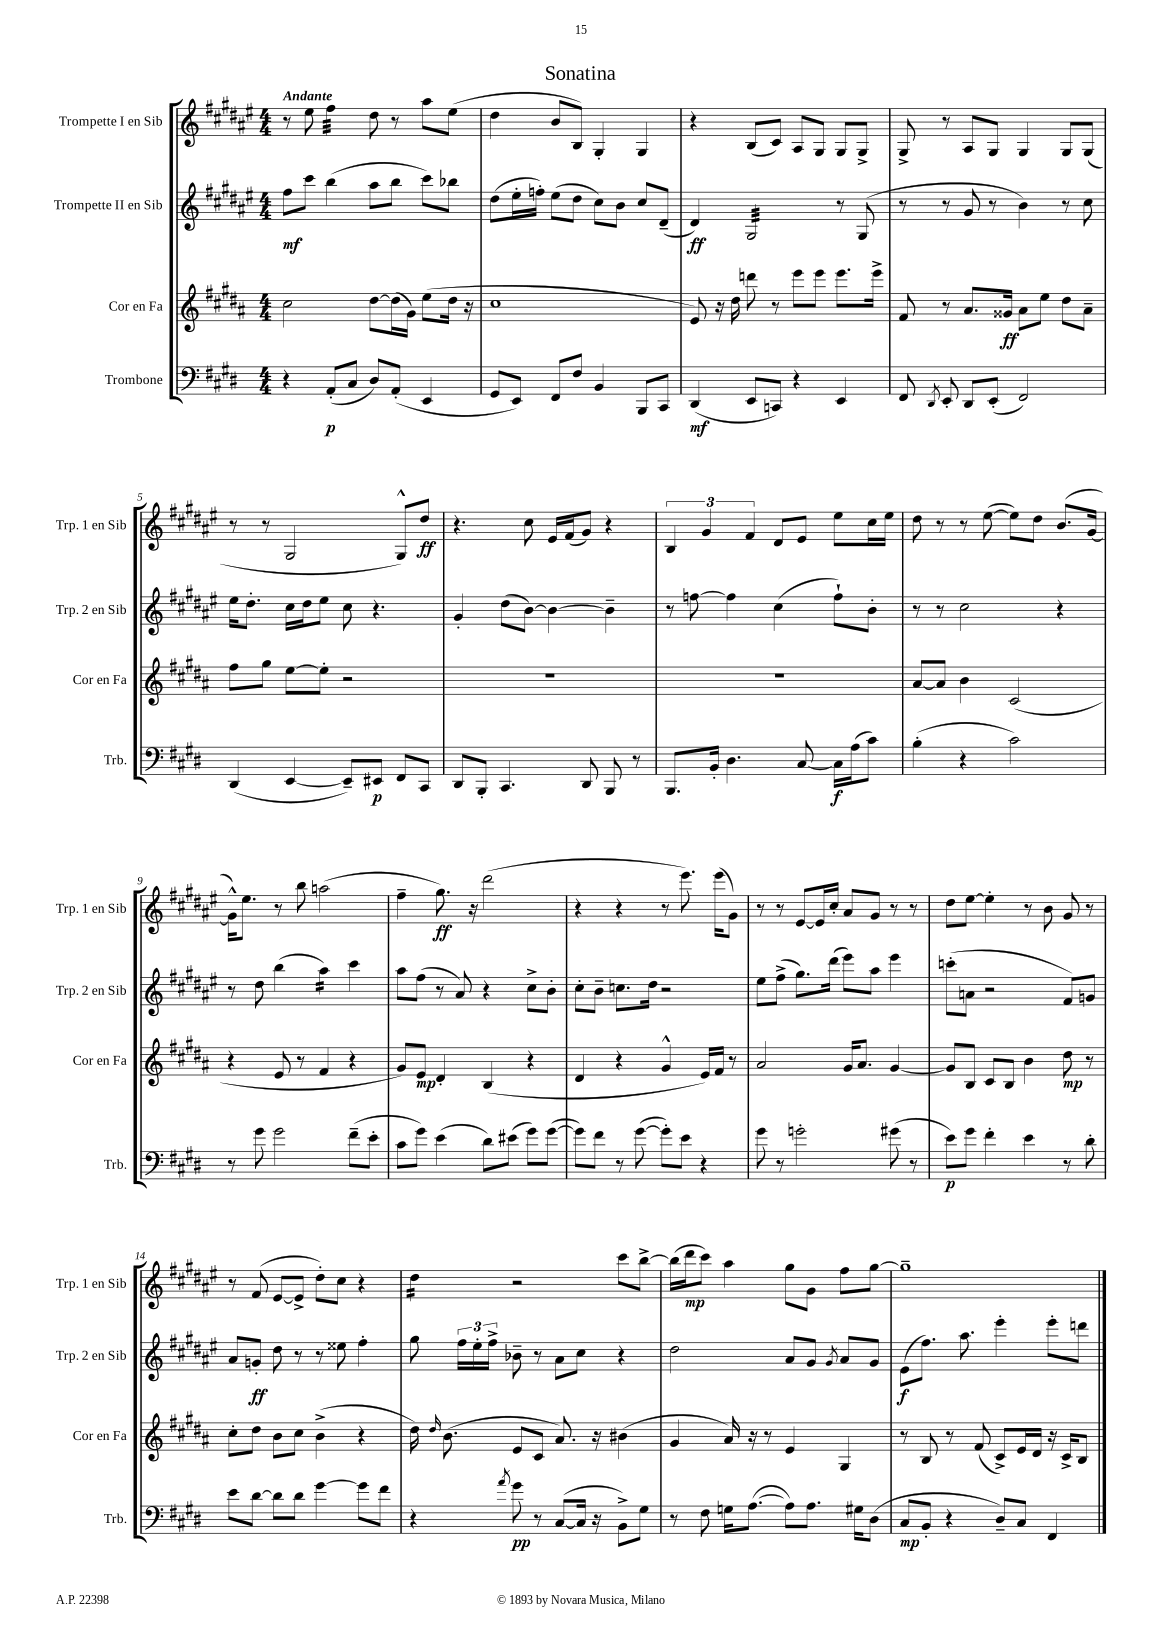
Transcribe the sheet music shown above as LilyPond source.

\header { title = "Sonatina" }
<<
\new StaffGroup <<
\new Staff = "s0" \with { instrumentName = "Trompette I en Sib" shortInstrumentName = "Trp. 1 en Sib" } {
    \clef treble \key fis \major \numericTimeSignature \time 4/4 \tempo "Andante"
    \autoBeamOff r8 eis''8 fis''4:32 dis''8 r8 ais''8[ eis''8]( |
    dis''4 b'8[ b8]) gis4-. gis4 |
    r4 b8[( cis'8]) ais8[ gis8] gis8[ gis8]-> |
    gis8-> r8 ais8[ gis8] gis4 gis8[ gis8]( |
    r8 r8 gis2 gis8[-^) dis''8]\ff |
    r4. cis''8 eis'16[ fis'16( gis'8]) r4 |
    \tuplet 3/2 { b4 gis'4 fis'4 } dis'8[ eis'8] eis''8[ cis''16 eis''16] |
    dis''8 r8 r8 eis''8~( eis''8[) dis''8] b'8.[( gis'16]~ |
    gis'16[-^) eis''8.] r8 b''8 a''2( |
    fis''4-- gis''8.\ff) r16 dis'''2( |
    r4 r4 r8 eis'''8.) eis'''16[( gis'8]) |
    r8 r8 eis'8[~ eis'16 cis''16]-. ais'8[ gis'8] r8 r8 |
    dis''8[ eis''8]~ eis''4-. r8 b'8 gis'8 r8 |
    r8 fis'8( eis'8[~ eis'8]-> dis''8[-.) cis''8] r4 |
    dis''4:16 r2 cis'''8[ b''8]~-> |
    b''16[( dis'''16\mp cis'''8]) ais''4 gis''8[ gis'8] fis''8[ gis''8]~ |
    gis''1-- \bar "|." |
}
\new Staff = "s1" \with { instrumentName = "Trompette II en Sib" shortInstrumentName = "Trp. 2 en Sib" } {
    \clef treble \key fis \major \numericTimeSignature \time 4/4
    \autoBeamOff fis''8[\mf cis'''8] b''4( ais''8[ b''8] cis'''8[) bes''8] |
    dis''8[( eis''16-. f''16]-.) eis''8[( dis''8] cis''8[) b'8] cis''8[ dis'8]--( |
    dis'4\ff) gis2:32 r8 gis8( |
    r8 r8 gis'8 r8 b'4) r8 cis''8 |
    eis''16[ dis''8.]-. cis''16[ dis''16 eis''8] cis''8 r4. |
    gis'4-. dis''8[( b'8]~) b'4~ b'4-- |
    r8 f''8~ f''4 cis''4( f''8[-!) b'8]-. |
    r8 r8 cis''2 r4 |
    r8 dis''8 b''4( ais''4:16) cis'''4 |
    ais''8[ fis''8]( r8 ais'8) r4 cis''8[-> b'8]-. |
    cis''8[-. b'8]-- c''8.[ dis''16] r2 |
    eis''8[ fis''8]->( gis''8.[) dis'''16]( eis'''8[) ais''8] eis'''4 |
    c'''8[-.( a'8] r2 fis'8[) g'8] |
    ais'8[ g'8]-.\ff dis''8 r8 r8 eisis''8 fis''4-. |
    gis''8 \tuplet 3/2 { fis''16[ eis''16-. fis''16]-> } bes'8-- r8 ais'8[ cis''8] r4 |
    dis''2 ais'8[ gis'8] \acciaccatura { gis'8 } ais'8[ gis'8] |
    eis'8[\f( fis''8.]) ais''8. eis'''4-. eis'''8[-. d'''8] \bar "|." |
}
\new Staff = "s2" \with { instrumentName = "Cor en Fa" shortInstrumentName = "Cor en Fa" } {
    \clef treble \key b \major \numericTimeSignature \time 4/4
    \autoBeamOff cis''2 dis''8[~ dis''16( gis'16]) e''8[( dis''16] r16 |
    cis''1 |
    e'8) r16 dis''16 d'''8 r8 e'''8[ e'''8] e'''8.[ e'''16]-> |
    fis'8 r8 ais'8.[ gisis'16]\ff ais'8[ e''8] dis''8[ ais'8]-- |
    fis''8[ gis''8] e''8[~ e''8]-. r2 |
    R1 |
    R1 |
    ais'8[~ ais'8] b'4 cis'2( |
    r4 e'8 r8 fis'4 r4 |
    gis'8[) e'8]\mp dis'4-. b4( r4 |
    dis'4 r4 gis'4-^ e'16[) fis'16] r8 |
    ais'2 gis'16[ ais'8.] gis'4~ |
    gis'8[ b8] cis'8[ b8] b'4 dis''8\mp r8 |
    cis''8[-. dis''8] b'8[ cis''8] b'4->( r4 |
    dis''16) \grace { dis''16 } b'8.( e'8[ cis'8] ais'8.) r16 bis'4( |
    gis'4 ais'16) r16 r8 e'4 gis4 |
    r8 b8 r8 fis'8( cis'8[->) e'16 dis'16] r16 cis'16[-> b8] \bar "|." |
}
\new Staff = "s3" \with { instrumentName = "Trombone" shortInstrumentName = "Trb." } {
    \clef bass \key e \major \numericTimeSignature \time 4/4
    \autoBeamOff r4 a,8[-.\p( cis8] dis8[) a,8]-.( e,4 |
    gis,8[ e,8]) fis,8[ fis8] b,4 b,,8[ cis,8] |
    dis,4\mf( e,8[ c,8]) r4 e,4 |
    fis,8 \acciaccatura { dis,8 } e,8-. dis,8[ e,8]-.( fis,2) |
    dis,4( e,4~ e,8[--) eis,8]\p fis,8[ cis,8] |
    dis,8[ b,,8]-. cis,4. dis,8 b,,8 r8 |
    b,,8.[ b,16]-. dis4. cis8~ cis16[\f a16( cis'8]) |
    b4-.( r4 cis'2) |
    r8 gis'8 gis'2 fis'8[--( e'8]-. |
    cis'8[ gis'8]) e'4( dis'8[) eis'8]( gis'8[) gis'8]~( |
    gis'8[) fis'8] r8 gis'8~( gis'8[-.) e'8] r4 |
    gis'8 r8 g'2-. gis'8( r8 |
    e'8[\p) gis'8] fis'4-. e'4 r8 dis'8-. |
    e'8[ dis'8]~ dis'8[ dis'8] gis'4~ gis'8[ fis'8] |
    r4 \acciaccatura { a'8 } gis'8\pp r8 cis8[~( cis16] r16 b,8[->) gis8] |
    r8 fis8 g16[ a8.]~( a8[) a8.] gis16[ dis8]( |
    cis8[\mp b,8]-. r4 dis8[--) cis8] fis,4 \bar "|." |
}
>>
>>
